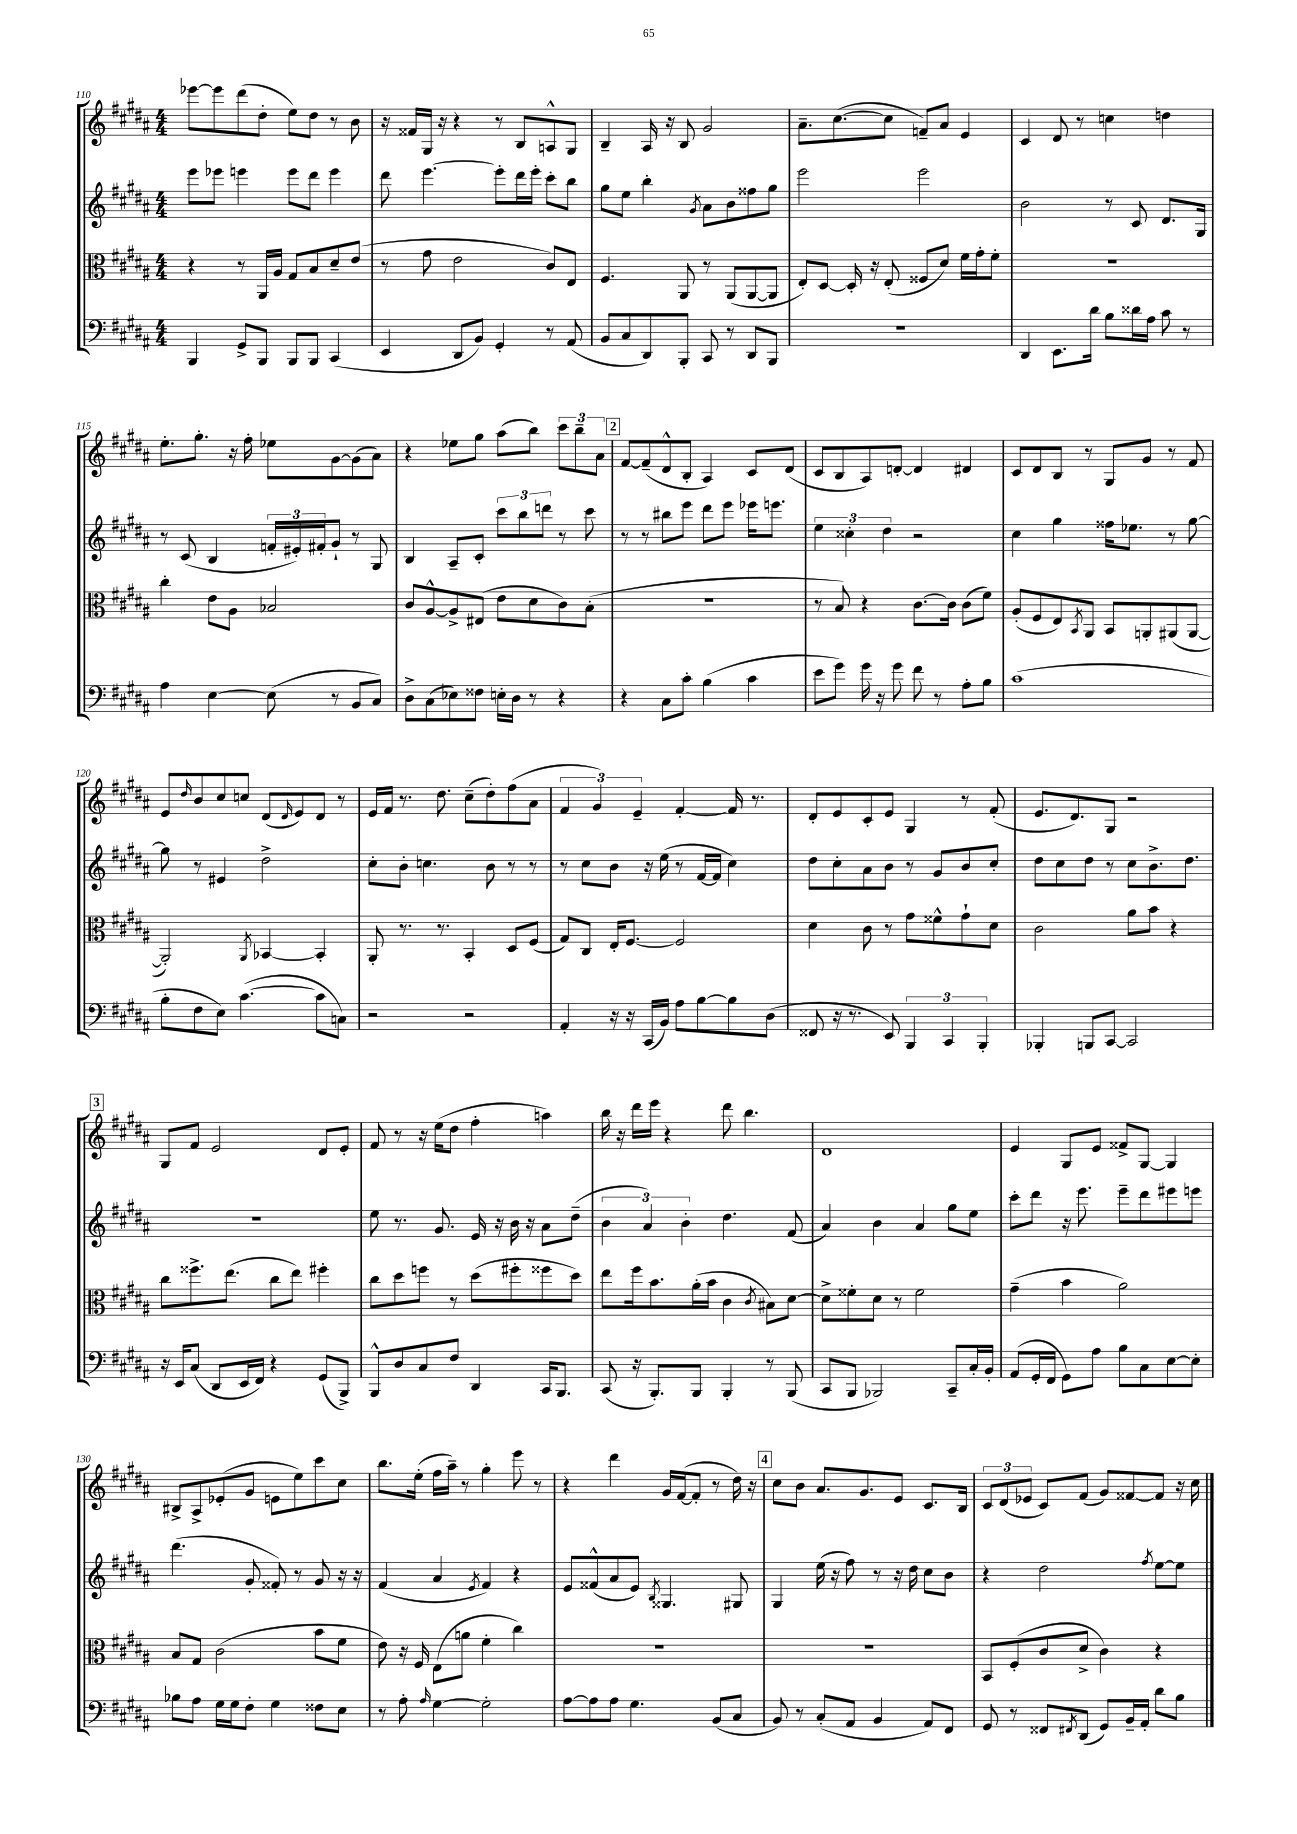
<<
\new StaffGroup <<
\new Staff = "s0" {
    \clef treble \key b \major \numericTimeSignature \time 4/4
    ees'''8~ ees'''8 dis'''8( dis''8-. e''8) dis''8 r8 b'8 |
    r16 fisis'16 gis16 r16 r4 r8 b8 a8-^ gis8 |
    b4-- ais16 r16 b8 gis'2 |
    ais'8.-- cis''8.~( cis''8 f'8--) ais'8 e'4 |
    cis'4 dis'8 r8 c''4 d''4 |
    e''8.-. gis''8.-. r16 fis''16-. ees''8 gis'8~ gis'8( ais'8) |
    r4 ees''8 gis''8 ais''8( b''8) \tuplet 3/2 { cis'''8 b''8-- ais'8 } |
    \mark \markup { \box "2" } fis'8~ fis'8--( dis'8-^ b8-. ais4) cis'8 dis'8( |
    cis'8 b8 ais8) d'8~-. d'4 dis'4 |
    cis'8 dis'8 b8 r8 gis8 gis'8 r8 fis'8 |
    e'8 \grace { dis''16 } b'8 cis''8 c''8 dis'8( \grace { dis'16 } e'8) dis'8 r8 |
    e'16 fis'16 r8. dis''8. cis''8--( dis''8-.) fis''8( ais'8 |
    \tuplet 3/2 { fis'4 gis'4) e'4-- } fis'4~-. fis'16 r8. |
    dis'8-. e'8 cis'8-. e'8 gis4 r8 fis'8-.( |
    e'8. dis'8.) gis8 r2 |
    \mark \markup { \box "3" } gis8 fis'8 e'2 dis'8 e'8-. |
    fis'8 r8 r16 e''16( dis''8 fis''4-. a''4) |
    b''16 r16 dis'''16 e'''16 r4 dis'''8 b''4. |
    dis'1 |
    e'4 gis8 e'8 fisis'8-> gis8~ gis4 |
    bis8-> ais8-> ees'8-.( gis'8 e'8 e''8) cis'''8 cis''8 |
    b''8. e''16-.( fis''16 ais''16--) r8 gis''4-. e'''8 r8 |
    r4 dis'''4 gis'16 fis'16~( fis'8-. r8 dis''16) r16 |
    \mark \markup { \box "4" } cis''8 b'8 ais'8. gis'8. e'8 cis'8. b16 |
    \tuplet 3/2 { cis'8 dis'8( ees'8 } cis'8) fis'8( gis'8) fisis'8~ fisis'8 r16 cis''16 \bar "|." |
}
\new Staff = "s1" {
    \clef treble \key b \major \numericTimeSignature \time 4/4
    e'''8 ees'''8 e'''4 e'''8 dis'''8 e'''4 |
    dis'''8 e'''4.~ e'''8-. dis'''16 e'''16-. cis'''8-. b''8 |
    gis''8 e''8 b''4-. \acciaccatura { gis'8 } ais'8 b'8 fisis''8 gis''8 |
    e'''2 e'''2 |
    b'2 r8 cis'8 dis'8. gis16 |
    r8 cis'8( b4 \tuplet 3/2 { f'16-. eis'16-.) fis'16-. } gis'8-! r8 gis8 |
    b4 ais8-- cis'8-. \tuplet 3/2 { cis'''8 b''8 d'''8 } r8 cis'''8 |
    \mark \markup { \box "2" } r8 r8 bis''8 e'''8 dis'''8 e'''8 ees'''16 e'''8. |
    \tuplet 3/2 { e''4 cisis''4-. dis''4 } r2 |
    cis''4 gis''4 fisis''16 ees''8. r8 gis''8~ |
    gis''8 r8 eis'4 dis''2-> |
    cis''8-. b'8-. c''4. b'8 r8 r8 |
    r8 cis''8 b'8 r16 e''16( r8 fis'16~ fis'16 cis''4) |
    dis''8 cis''8-. ais'8 b'8 r8 gis'8 b'8 cis''8-. |
    dis''8 cis''8 dis''8 r8 cis''8 b'8.-> dis''8. |
    \mark \markup { \box "3" } R1 |
    e''8 r8. gis'8. e'16 r16 b'16 r16 ais'8 dis''8--( |
    \tuplet 3/2 { b'4 ais'4) b'4-. } dis''4. fis'8( |
    ais'4) b'4 ais'4 gis''8 e''8 |
    cis'''8-. dis'''8 r16 e'''8. e'''8-- dis'''8 eis'''8 e'''8 |
    dis'''4.( gis'8-. fisis'8-.) r8 gis'8 r16 r16 |
    fis'4( ais'4 \acciaccatura { e'8 } fis'4) r4 |
    e'8 fisis'8-^( ais'8 e'8) \acciaccatura { b8 } gisis4. gis8 |
    \mark \markup { \box "4" } gis4 e''16( r16 fis''8) r8 r16 dis''16 cis''8 b'8 |
    r4 dis''2 \acciaccatura { fis''8 } e''8~ e''8 \bar "|." |
}
\new Staff = "s2" {
    \clef alto \key b \major \numericTimeSignature \time 4/4
    r4 r8 ais,16 ais16 gis8 b8 dis'8-- e'8( |
    r8 gis'8 e'2 cis'8) e8 |
    fis4. ais,8 r8 ais,8( ais,8~ ais,8 |
    e8-.) dis8~ dis16-. r16 e8-.( fisis8 dis'8) fis'16 gis'16-. fis'8-. |
    R1 |
    cis''4-. e'8 ais8 bes2 |
    cis'8 ais8~-^ ais8-> eis8( e'8 dis'8 cis'8) b8-.( |
    \mark \markup { \box "2" } R1 |
    r8 b8) r4 cis'8.~ cis'16 cis'8( fis'8) |
    ais8-.( fis8 e8) \acciaccatura { b,8 } ais,8 b,8 a,8-. ais,8( ais,8~ |
    ais,2-.) \acciaccatura { ais,8 } bes,4~ bes,4-. |
    ais,8-. r8. r8. b,4-. dis8 fis8( |
    gis8) cis8 e16-. fis8.~ fis2 |
    dis'4 cis'8 r8 gis'8 fisis'8-^ gis'8-! dis'8 |
    cis'2 ais'8 b'8 r4 |
    \mark \markup { \box "3" } cis''8 fisis''8.-> e''8.( cis''8 e''8) fis''4-. |
    cis''8 dis''8 f''8 r8 dis''8( fis''8-. fisis''8 dis''8) |
    e''8 fis''16 b'8. ais'16-.( b'16 cis'4 \acciaccatura { cis'8 } bis8) dis'8~ |
    dis'8-> fisis'8-. dis'8 r8 fisis'2 |
    gis'4--( b'4 ais'2) |
    b8 gis8 cis'2( b'8 fis'8 |
    e'8) r16 fis16 e8( a'8 fis'4-. cis''4) |
    R1 |
    \mark \markup { \box "4" } R1 |
    b,8 fis8-.( cis'8 dis'8-> cis'4) r4 \bar "|." |
}
\new Staff = "s3" {
    \clef bass \key b \major \numericTimeSignature \time 4/4
    b,,4 gis,8-> b,,8 b,,8 b,,8 cis,4( |
    e,4 dis,8 b,8) gis,4-. r8 ais,8( |
    b,8 cis8 dis,8) b,,8-. cis,8 r8 dis,8 b,,8 |
    R1 |
    dis,4 e,8. dis'16 b8 disis'16 ais16 cis'8 r8 |
    ais4 e4~ e8( r8 b,8 cis8) |
    dis8-> cis8( ees8) fisis8 e16-. dis16 r8 r4 |
    \mark \markup { \box "2" } r4 cis8 cis'8-. b4( cis'4 |
    e'8 gis'8) gis'16 r16 gis'8 fis'8 r8 ais8-. b8 |
    cis'1( |
    b8-. fis8 e8) cis'4.~( cis'8 c8) |
    r2 r2 |
    ais,4-. r16 r16 cis,16( b,16) ais8 b8~ b8 dis8( |
    fisis,8 r16 r8. e,8) \tuplet 3/2 { b,,4 cis,4 b,,4-. } |
    bes,,4-. b,,8 cis,8~ cis,2 |
    \mark \markup { \box "3" } r16 e,16 cis8( dis,8 e,16 fis,16) r4 gis,8( b,,8->) |
    b,,8-^ dis8 cis8 fis8 dis,4 cis,16 b,,8. |
    cis,8( r16 b,,8.-.) b,,8 b,,4-. r8 b,,8( |
    cis,8 b,,8 bes,,2) cis,8-- cis16-. b,16-. |
    ais,8( gis,16-. fis,16 gis,8) ais8 b8 cis8 e8~ e8-. |
    bes8 ais8 gis16 gis16 fis8-. gis4 fisis8 e8 |
    r8 ais8-. \grace { ais16 } gis4~ gis2-. |
    ais8~ ais8 ais8 gis4. b,8( cis8 |
    \mark \markup { \box "4" } b,8) r8 cis8-.( ais,8 b,4 ais,8) fis,8 |
    gis,8 r8 fisis,8 \acciaccatura { fis,8 } dis,8( gis,8) b,16-- ais,16-. dis'8 b8 \bar "|." |
}
>>
>>
\layout { \context { \Score currentBarNumber = #110 } }
